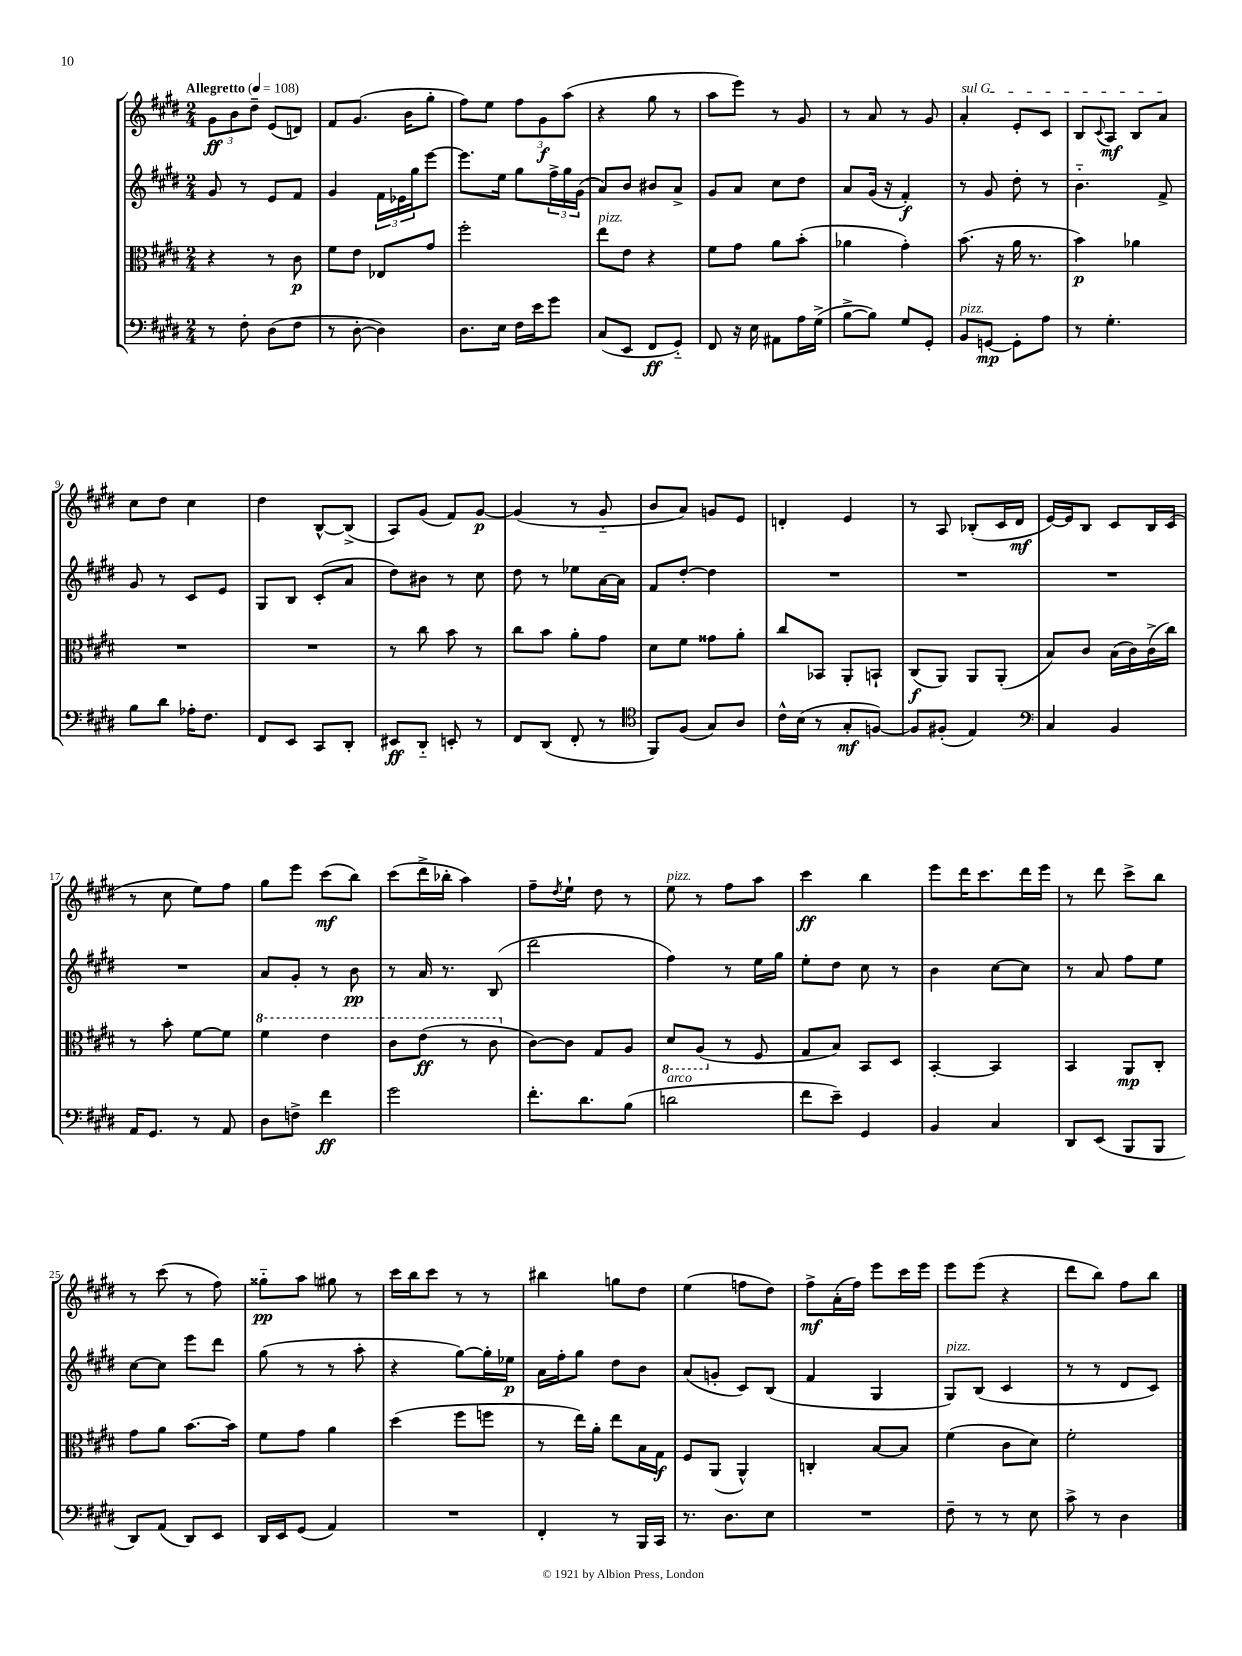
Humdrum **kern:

**kern	**dynam	**kern	**dynam	**kern	**dynam	**kern	**dynam
*part4	*part4	*part3	*part3	*part2	*part2	*part1	*part1
*staff4	*staff4	*staff3	*staff3	*staff2	*staff2	*staff1	*staff1
*clefF4	*	*clefC3	*	*clefG2	*	*clefG2	*
*k[f#c#g#d#]	*	*k[f#c#g#d#]	*	*k[f#c#g#d#]	*	*k[f#c#g#d#]	*
*M2/4	*	*M2/4	*	*M2/4	*	*M2/4	*
*MM108	*	*MM108	*	*MM108	*	*MM108	*
=1	=1	=1	=1	=1	=1	=1	=1
!	!	!	!	!	!	!LO:TX:a:B:t=Allegretto	!
8r	.	4r	.	8g#/	.	12g#\L	ff
.	.	.	.	.	.	12b\	.
8F#'\	.	.	.	8r	.	.	.
.	.	.	.	.	.	12dd#~\J	.
(8D#\L	.	8r	.	8e/L	.	(8e/L	.
8F#\J	.	8c#\	p	8f#/J	.	8dn/J)	.
=2	=2	=2	=2	=2	=2	=2	=2
8r	.	8f#\L	.	4g#/	.	8f#/L	.
[8D#'\	.	8e\J	.	.	.	(8.g#/J	.
4D#\])	.	8E-X/L	.	24f#\LL	.	.	.
.	.	.	.	24e-X\	.	.	.
.	.	.	.	.	.	16b\KL	.
.	.	.	.	24gg#\J	.	.	.
.	.	8g#/J	.	[8eee\J	.	8gg#'\J	.
=3	=3	=3	=3	=3	=3	=3	=3
8.D#\L	.	2ff#'\	.	8.eee\L]	.	8ff#\L)	.
.	.	.	.	.	.	8ee\J	.
16E\Jk	.	.	.	16ee\Jk	.	.	.
16F#\LL	.	.	.	8gg#\L	.	12ff#\L	.
16e\J	.	.	.	.	.	.	.
.	.	.	.	.	.	12g#\	f
8g#\J	.	.	.	24ff#^\L	.	.	.
.	.	.	.	24gg#\	.	(12aa\J	.
.	.	.	.	(24g#\JJ	.	.	.
=4	=4	=4	=4	=4	=4	=4	=4
!	!	!LO:TX:a:i:t=pizz.	!	!	!	!	!
(8C#/L	.	8ee\L	.	8a/L)	.	4r	.
8EE/J	.	8e\J	.	8b/J	.	.	.
8FF#/L	ff	4r	.	8b#X/L	.	8gg#\	.
8GG#/J)	.	.	.	8a^/J	.	8r	.
=5	=5	=5	=5	=5	=5	=5	=5
8FF#/	.	8f#\L	.	8g#/L	.	8aa\L	.
16r	.	8g#\J	.	8a/J	.	8eee\J)	.
16E\	.	.	.	.	.	.	.
8AA#X\L	.	8a\L	.	8cc#\L	.	8r	.
16A\L	.	(8b'\J	.	8dd#\J	.	8g#/	.
(16G#^\JJ	.	.	.	.	.	.	.
=6	=6	=6	=6	=6	=6	=6	=6
[8B^\L	.	4a-X\	.	8a/L	.	8r	.
8B\J])	.	.	.	(16g#/Jk	.	8a/	.
.	.	.	.	16r	.	.	.
8G#/L	.	4g#'\)	.	4f#'/)	f	8r	.
8GG#'/J	.	.	.	.	.	8g#/	.
=7	=7	=7	=7	=7	=7	=7	=7
!	!	!	!	!	!	!LO:TX:a:i:t=sul G	!
!LO:TX:a:i:t=pizz.	!	!	!	!	!	!	!
8BB/L	.	(8.b\	.	8r	.	4a'/	.
[8GGn/J	mp	.	.	8g#/	.	.	.
.	.	16r	.	.	.	.	.
8GG'\L]	.	16a\	.	8dd#'\	.	8e'/L	.
.	.	8.r	.	.	.	.	.
8A\J	.	.	.	8r	.	8c#/J	.
=8	=8	=8	=8	=8	=8	=8	=8
8r	.	4b\)	p	4.b\	.	8B/L	.
.	.	.	.	.	.	8qqc#/	.
4.G#'\	.	.	.	.	.	8A/J	mf
.	.	4a-X\	.	.	.	8B/L	.
.	.	.	.	8f#^/	.	8a/J	.
!!LO:LB:g=z
=9	=9	=9	=9	=9	=9	=9	=9
8B\L	.	2r	.	8g#/	.	8cc#\L	.
8d#\J	.	.	.	8r	.	8dd#\J	.
16A-X'\KL	.	.	.	8c#/L	.	4cc#\	.
8.F#\J	.	.	.	.	.	.	.
.	.	.	.	8e/J	.	.	.
=10	=10	=10	=10	=10	=10	=10	=10
8FF#/L	.	2r	.	8G#/L	.	4dd#\	.
8EE/J	.	.	.	8B/J	.	.	.
8CC#/L	.	.	.	(8c#'/L	.	[8B^^/L	.
8DD#'/J	.	.	.	8a/J	.	(8B^/J]	.
=11	=11	=11	=11	=11	=11	=11	=11
8EE#X/L	ff	8r	.	8dd#\L)	.	8A/L)	.
8DD#/J	.	8cc#\	.	8b#X\J	.	(8g#/J	.
8EEn'/	.	8b\	.	8r	.	8f#/L)	.
8r	.	8r	.	8cc#\	.	[8g#/J	p
=12	=12	=12	=12	=12	=12	=12	=12
8FF#/L	.	8cc#\L	.	8dd#\	.	(4g#/]	.
(8DD#/J	.	8b\J	.	8r	.	.	.
8FF#'/	.	8a'\L	.	8ee-X\L	.	8r	.
8r	.	8g#\J	.	[16a\L	.	8g#/	.
.	.	.	.	16a\JJ]	.	.	.
=13	=13	=13	=13	=13	=13	=13	=13
*clefC4	*	*	*	*	*	*	*
8FF#/L)	.	8d#\L	.	8f#/L	.	8b/L	.
(8F#/J	.	8f#\J	.	[8dd#'/J	.	8a/J)	.
8G#/L)	.	8g##X\L	.	4dd#\]	.	8gn/L	.
8A/J	.	8a'\J	.	.	.	8e/J	.
=14	=14	=14	=14	=14	=14	=14	=14
16c#^^\LL	.	8cc#/L	.	2r	.	4dn'/	.
(16B\JJ	.	.	.	.	.	.	.
8r	.	8BB-X/J	.	.	.	.	.
8G#'/L	mf	8AA'/L	.	.	.	4e/	.
[8Fn/J)	.	8BBn`/J	.	.	.	.	.
=15	=15	=15	=15	=15	=15	=15	=15
8F/L]	.	(8C#/L	f	2r	.	8r	.
(8F#X'/J	.	8AA/J)	.	.	.	8A/	.
4E/)	.	8AA/L	.	.	.	(8B-X'/L	.
.	.	(8AA'/J	.	.	.	16c#/L	.
.	.	.	.	.	.	16d#/JJ	mf
=16	=16	=16	=16	=16	=16	=16	=16
*clefF4	*	*	*	*	*	*	*
4C#/	.	8B/L)	.	2r	.	[16e/LL)	.
.	.	.	.	.	.	16e/J]	.
.	.	8c#/J	.	.	.	8B/J	.
4BB/	.	(16B\LL	.	.	.	8c#/L	.
.	.	16c#\)	.	.	.	.	.
.	.	(16c#^\	.	.	.	16B/L	.
.	.	16cc#\JJ)	.	.	.	(16c#/JJ	.
!!LO:LB:g=z
=17	=17	=17	=17	=17	=17	=17	=17
16AA/KL	.	8r	.	2r	.	8r	.
8.GG#/J	.	.	.	.	.	.	.
.	.	8b'\	.	.	.	8cc#\	.
8r	.	[8f#\L	.	.	.	8ee\L)	.
8AA/	.	8f#\J]	.	.	.	8ff#\J	.
=18	=18	=18	=18	=18	=18	=18	=18
*	*	*8va	*	*	*	*	*
8D#\L	.	4ff#\	.	8a/L	.	8gg#\L	.
8Fn^\J	.	.	.	8g#'/J	.	8eee\J	.
4f#\	ff	4ee\	.	8r	.	(8ccc#\L	mf
.	.	.	.	8b\	pp	8bb\J)	.
=19	=19	=19	=19	=19	=19	=19	=19
2g#\	.	8cc#\L	.	8r	.	(8ccc#\L	.
.	.	(8ee\J	ff	16a/	.	16ddd#^\L	.
.	.	.	.	8.r	.	16bb-X'\JJ	.
.	.	8r	.	.	.	4aa\)	.
.	.	8cc#\	.	(8B/	.	.	.
=20	=20	=20	=20	=20	=20	=20	=20
*	*	*X8va	*	*	*	*	*
8.f#'\L	.	[8c#\L)	.	2ddd#\	.	8ff#~\L	.
.	.	.	.	.	.	8qdd#/	.
.	.	8c#\J]	.	.	.	8ee`\J	.
8.d#\	.	.	.	.	.	.	.
.	.	8G#/L	.	.	.	8dd#\	.
(8B\J	.	8A/J	.	.	.	8r	.
=21	=21	=21	=21	=21	=21	=21	=21
*	*	*8ba	*	*	*	*	*
!	!	!	!	!	!	!LO:TX:a:i:t=pizz.	!
!LO:TX:a:i:t=arco	!	!	!	!	!	!	!
2dn\	.	8D#/L	.	4ff#\)	.	8ee\	.
.	.	(8AA/J	.	.	.	8r	.
*	*	*X8ba	*	*	*	*	*
.	.	8r	.	8r	.	8ff#\L	.
.	.	8F#/	.	16ee\LL	.	8aa\J	.
.	.	.	.	16gg#\JJ	.	.	.
=22	=22	=22	=22	=22	=22	=22	=22
8f#\L	.	8G#/L	.	8ee'\L	.	4ccc#\	ff
8e~\J)	.	8B/J)	.	8dd#\J	.	.	.
4GG#/	.	8BB/L	.	8cc#\	.	4bb\	.
.	.	8D#/J	.	8r	.	.	.
=23	=23	=23	=23	=23	=23	=23	=23
4BB/	.	[4BB'/	.	4b\	.	8eee\L	.
.	.	.	.	.	.	16ddd#\K	.
.	.	.	.	.	.	8.ccc#\	.
4C#/	.	4BB/]	.	[8cc#\L	.	.	.
.	.	.	.	8cc#\J]	.	16ddd#\L	.
.	.	.	.	.	.	16eee\JJ	.
=24	=24	=24	=24	=24	=24	=24	=24
8DD#/L	.	4BB/	.	8r	.	8r	.
(8EE/J	.	.	.	8a/	.	8ddd#\	.
8BBB/L	.	8AA/L	mp	8ff#\L	.	8ccc#^\L	.
8BBB/J	.	8C#'/J	.	8ee\J	.	8bb\J	.
!!LO:LB:g=z
=25	=25	=25	=25	=25	=25	=25	=25
8DD#/L)	.	8g#\L	.	[8cc#\L	.	8r	.
(8AA/J	.	8a\J	.	8cc#\J]	.	(8ccc#\	.
8DD#/L)	.	[8.b\L	.	8eee\L	.	8r	.
8EE/J	.	.	.	8ddd#\J	.	8ff#\)	.
.	.	16b\Jk]	.	.	.	.	.
=26	=26	=26	=26	=26	=26	=26	=26
16DD#/LL	.	8f#\L	.	(8gg#\	.	8gg##X\L	pp
16EE/J	.	.	.	.	.	.	.
(8GG#/J	.	8g#\J	.	8r	.	8aa\J	.
4AA/)	.	4a\	.	8r	.	8gg#X\	.
.	.	.	.	8aa'\	.	8r	.
=27	=27	=27	=27	=27	=27	=27	=27
2r	.	(4dd#\	.	4r	.	16ccc#\LL	.
.	.	.	.	.	.	16bb\J	.
.	.	.	.	.	.	8ccc#\J	.
.	.	8ff#\L	.	[8gg#\L)	.	8r	.
.	.	8ffn\J	.	16gg#'\L]	.	8r	.
.	.	.	.	16ee-X\JJ	p	.	.
=28	=28	=28	=28	=28	=28	=28	=28
4FF#'/	.	8r	.	16a\LL	.	4bb#X\	.
.	.	.	.	16ff#'\J	.	.	.
.	.	16ee\LL)	.	8gg#\J	.	.	.
.	.	16a'\JJ	.	.	.	.	.
8r	.	8ee\L	.	8dd#\L	.	8ggn\L	.
16BBB/LL	.	16B\L	.	8b\J	.	8dd#\J	.
16CC#/JJ	.	16G#\JJ	f	.	.	.	.
=29	=29	=29	=29	=29	=29	=29	=29
8.r	.	8F#/L	.	(8a/L	.	(4ee\	.
.	.	(8AA/J	.	8gn'/J	.	.	.
8.D#\L	.	.	.	.	.	.	.
.	.	4AA^^/)	.	8c#/L)	.	8ffn\L	.
8E\J	.	.	.	(8B/J	.	8dd#\J)	.
=30	=30	=30	=30	=30	=30	=30	=30
2r	.	4Cn'/	.	4f#/	.	8ff#^\L	mf
.	.	.	.	.	.	(16a'\L	.
.	.	.	.	.	.	16ff#\JJ)	.
.	.	[8B/L	.	4G#/	.	8eee\L	.
.	.	8B/J]	.	.	.	16ccc#\L	.
.	.	.	.	.	.	16eee\JJ	.
=31	=31	=31	=31	=31	=31	=31	=31
!	!	!	!	!LO:TX:a:i:t=pizz.	!	!	!
8F#~\	.	(4f#\	.	8G#/L)	.	8eee\L	.
8r	.	.	.	(8B/J	.	(8eee\J	.
8r	.	8c#\L	.	4c#/	.	4r	.
8E\	.	8d#\J)	.	.	.	.	.
=32	=32	=32	=32	=32	=32	=32	=32
8c#^\	.	2f#'\	.	8r	.	8ddd#\L	.
8r	.	.	.	8r	.	8bb\J)	.
4D#\	.	.	.	8d#/L	.	8ff#\L	.
.	.	.	.	8c#/J)	.	8bb\J	.
==	==	==	==	==	==	==	==
*-	*-	*-	*-	*-	*-	*-	*-
